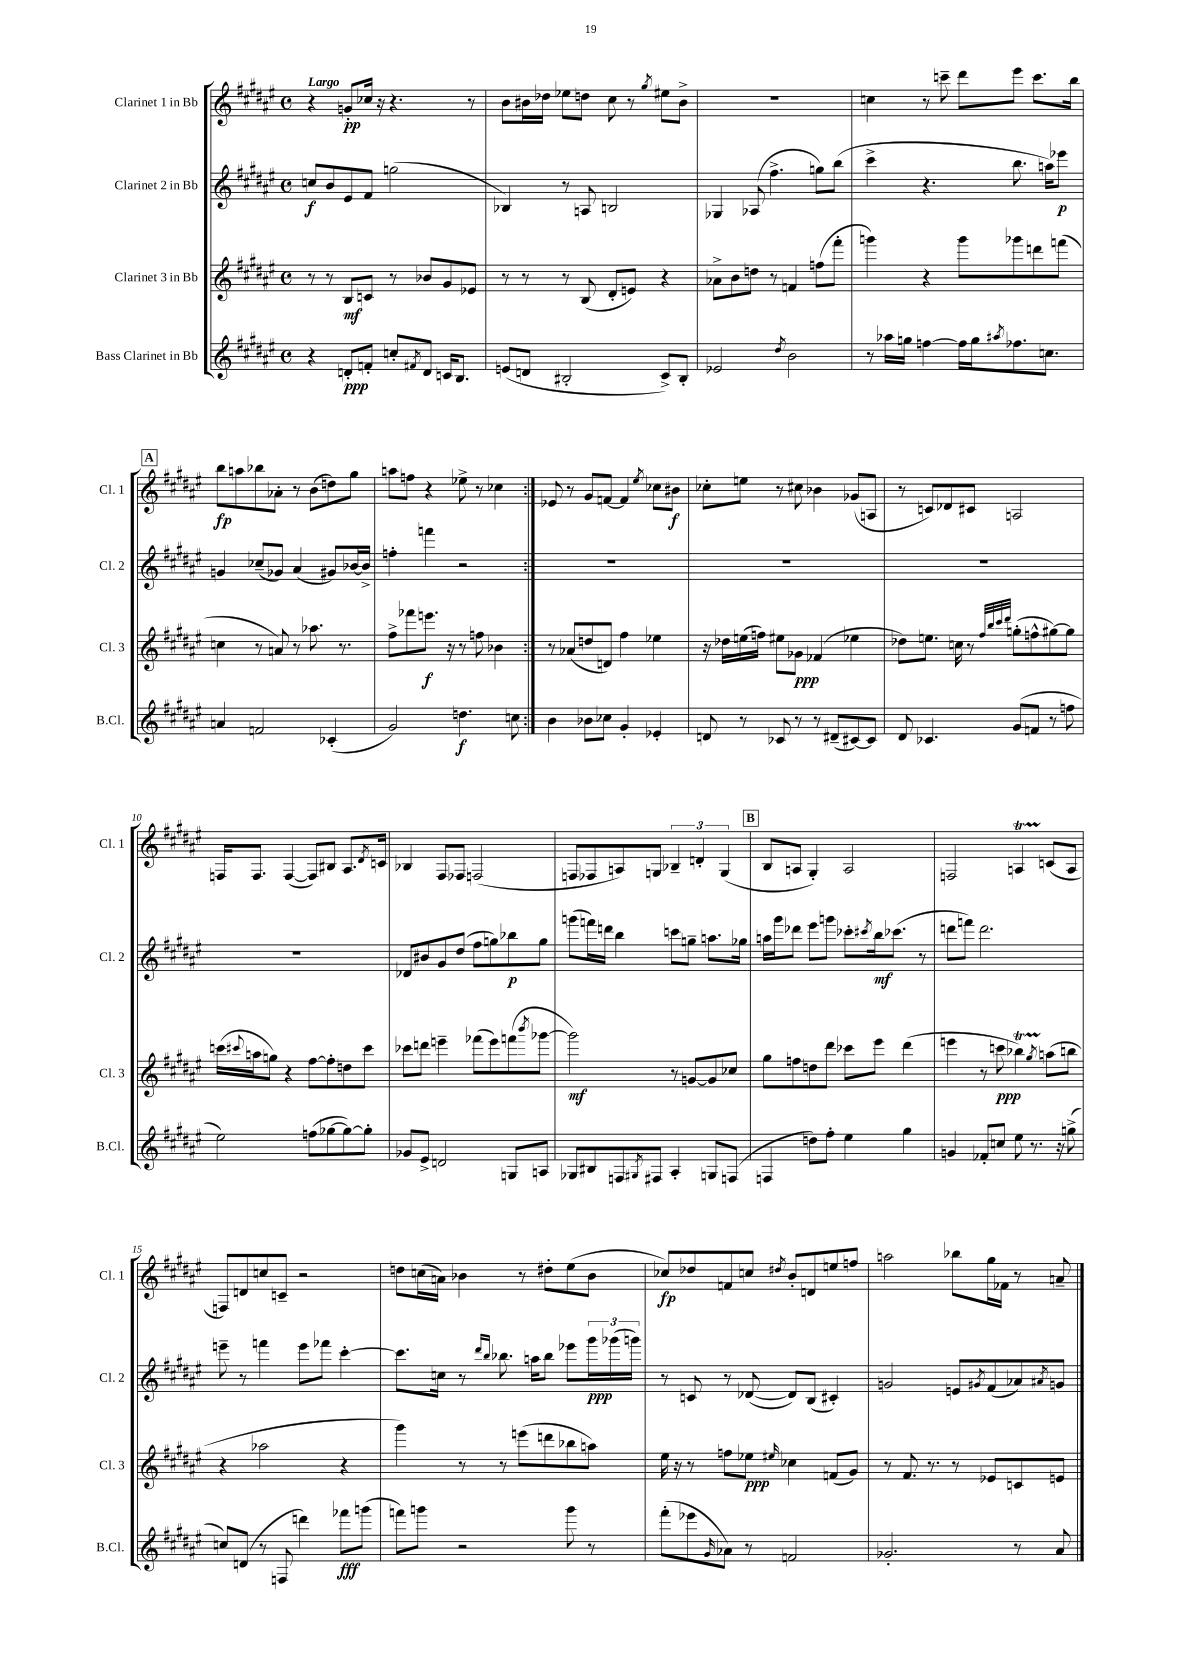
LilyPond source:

<<
\new StaffGroup <<
\new Staff = "s0" \with { instrumentName = "Clarinet 1 in Bb" shortInstrumentName = "Cl. 1" } {
    \clef treble \key fis \major \defaultTimeSignature \time 4/4 \tempo "Largo"
    \repeat volta 2 { r4 g'8-.\pp ces''16 r16 r4. r8 |
    b'8 bis'16 des''16 ees''8 d''8 cis''8 r8 \acciaccatura { gis''8 } eis''8 bis'8-> |
    R1 |
    c''4 r8 c'''8-- dis'''8 eis'''8 c'''8. b''16 |
    \mark \markup { \box "A" } b''8\fp a''8 bes''8 aes'8-. r8 b'8( d''8) gis''8 |
    a''8 f''8 r4 ees''8-> r8 ces''4 | }
    ees'8 r8 gis'8 f'8~ f'4 \acciaccatura { eis''8 } ces''8 bis'8\f |
    ces''8-. e''8 r8 cis''8 bes'4 ges'8( a8 |
    r8 c'8) des'8 cis'8 a2 |
    f16 f8. f4~( f8) bis8 ais8. \acciaccatura { dis'8 } c'16 |
    bes4 fis8 fes8 f2( |
    f8 fes8 a8) g8 \tuplet 3/2 { bes4-- d'4-. g4( } |
    \mark \markup { \box "B" } b8 a8 gis4-.) a2 |
    f2 a4\startTrillSpan c'8\stopTrillSpan( a8 |
    f8) d'8 c''8 c'8-- r2 |
    d''8 c''16( a'16) bes'4 r8 dis''8-. eis''8( bes'8 |
    ces''8\fp) des''8 f'8 c''8 \acciaccatura { dis''8 } b'8-. d'8 e''8 f''8 |
    a''2 bes''8 gis''16 fes'16 r8 a'8-- \bar "|." |
}
\new Staff = "s1" \with { instrumentName = "Clarinet 2 in Bb" shortInstrumentName = "Cl. 2" } {
    \clef treble \key fis \major \defaultTimeSignature \time 4/4
    \repeat volta 2 { c''8\f b'8 eis'8 fis'8 g''2( |
    bes4) r8 a8 b2 |
    ges4 aes8( fis''4.-> g''8) b''8( |
    cis'''4-> r4. b''8. a''16) ees'''8\p |
    \mark \markup { \box "A" } g'4 ces''8--( ges'8) ais'4( gis'8) bes'16~ bes'16-> |
    f''4-. f'''4 r2 | }
    R1 |
    R1 |
    R1 |
    R1 |
    des'8 bis'8 gis'8 dis''8( fis''8 g''8) bes''8\p g''8 |
    g'''8( f'''16) d'''16 b''4 c'''8 g''8-- a''8. ges''16 |
    \mark \markup { \box "B" } a''16 gis'''16 des'''8 eis'''8 g'''8 ces'''8-. \acciaccatura { cis'''8 } b''16\mf ces'''8.( r8 |
    d'''8 f'''8) d'''2. |
    e'''8-- r8 f'''4 e'''8 fes'''8 cis'''4~-. |
    cis'''8. c''16 r8 \grace { dis'''16 b''16 } bes''8. a''16 bes''8 ees'''8 \tuplet 3/2 { gis'''16\ppp ges'''16( g'''16) } |
    r8 c'8 r8 des'8~( des'8) b8( cis'4-.) |
    g'2 e'8 \acciaccatura { gis'8 } fis'8( aes'8) \acciaccatura { ais'8 } g'8 \bar "|." |
}
\new Staff = "s2" \with { instrumentName = "Clarinet 3 in Bb" shortInstrumentName = "Cl. 3" } {
    \clef treble \key fis \major \defaultTimeSignature \time 4/4
    \repeat volta 2 { r8 r8 b8\mf c'8 r8 bes'8 gis'8 ees'8 |
    r8 r8 r8 b8( dis'8-. e'8) r4 |
    aes'8-> b'8 d''8 r8 f'4 f''8( fis'''8-. |
    g'''4) r4 g'''8 ges'''8 d'''8 f'''8( |
    \mark \markup { \box "A" } c''4 r8 a'8) r8 aes''8. r8. |
    fis''8-> fes'''8 e'''8.\f r16 r8 f''8 bes'4 | }
    r8 aes'8( d''8 d'8) fis''4 ees''4 |
    r16 des''16 e''16( f''16) eis''8 ges'8\ppp fes'4( ees''4 |
    des''8) e''8. c''16 r8 \grace { fis''32 b''32 cis'''32 dis'''32 } g''8-.( f''8-^ gis''8~) gis''8 |
    c'''16( \appoggiatura { cis'''8 } a''16 g''8) r4 fis''8~ fis''8-. d''8 cis'''8 |
    ces'''8 d'''8 e'''4-- fes'''8( e'''8) f'''8( \acciaccatura { b'''8 } ges'''8~ |
    ges'''2\mf) r8 g'8~ g'8 ces''8 |
    \mark \markup { \box "B" } gis''8 f''8 d''8 dis'''8 ces'''8 eis'''8 dis'''4( |
    e'''4 r8 c'''8\ppp bes''4\startTrillSpan) \acciaccatura { gis''8 } a''8\stopTrillSpan( b''8 |
    r4 aes''2 r4 |
    gis'''4) r8 r8 e'''8( d'''8 bes''8 a''8) |
    eis''16 r16 r8 f''8 ees''8\ppp \grace { eis''16 } ces''4 f'8( gis'8) |
    r8 fis'8. r8. r8 ees'8 c'8 e'8 \bar "|." |
}
\new Staff = "s3" \with { instrumentName = "Bass Clarinet in Bb" shortInstrumentName = "B.Cl." } {
    \clef treble \key fis \major \defaultTimeSignature \time 4/4
    \repeat volta 2 { r4 d'8-.\ppp f'8-. c''8-. \acciaccatura { fis'8 } d'8 c'16 b8. |
    e'8( d'8 bis2-. cis'8->) bis8-. |
    ees'2 \acciaccatura { dis''8 } b'2 |
    r8 aes''16 g''16 f''4~ f''16 g''16 \acciaccatura { ais''8 } fes''8. c''8. |
    \mark \markup { \box "A" } a'4 f'2 ces'4-.( |
    gis'2) d''4.\f c''8 | }
    b'4 bes'8 ces''8 gis'4-. ees'4-. |
    d'8 r8 ces'8 r8 r8 dis'8--( cis'8~) cis'8 |
    dis'8 ces'4. gis'8( f'8 r8 f''8 |
    eis''2) f''8( ges''8~ ges''8~) ges''8-. |
    ges'8 eis'8-> d'2 g8 a8 |
    ges8 bis8 f8 \acciaccatura { gis8 } fis8 ais4-. g8 f8( |
    \mark \markup { \box "B" } f4 d''8) fis''8-. eis''4 gis''4 |
    g'4 fes'8-. c''8 eis''8 r8. r16 g''8->( |
    c''8) d'8( r8 f8 d'''4) fes'''8\fff g'''8( |
    f'''8) g'''8 r2 g'''8 r8 |
    fis'''8-.( ees'''8 \grace { gis'16 } aes'8) r8 f'2 |
    ges'2.-. r8 ais'8 \bar "|." |
}
>>
>>
